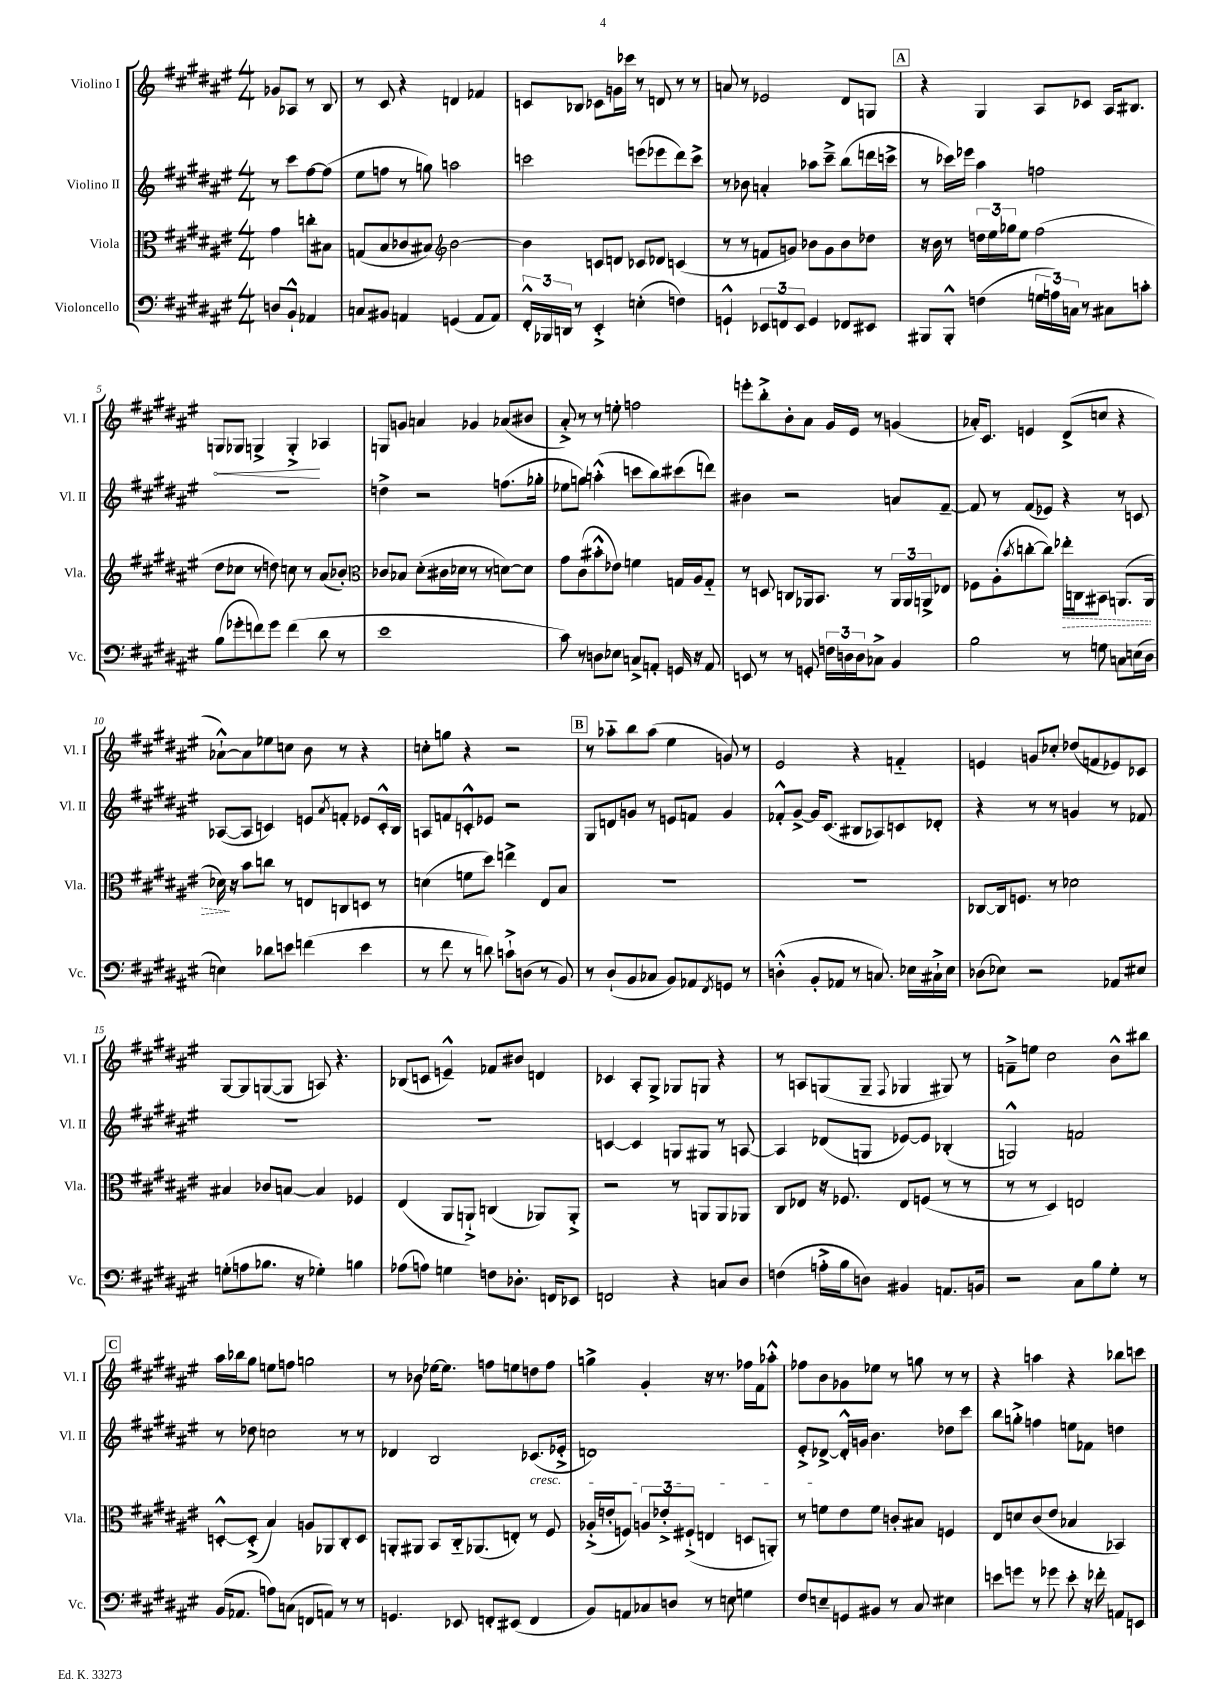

**kern	**kern	**dynam	**kern	**kern	**dynam
*part4	*part3	*part3	*part2	*part1	*part1
*staff4	*staff3	*staff3	*staff2	*staff1	*staff1
*I"Violoncello	*I"Viola	*	*I"Violino II	*I"Violino I	*
*I'Vc.	*I'Vla.	*	*I'Vl. II	*I'Vl. I	*
*clefF4	*clefC3	*	*clefG2	*clefG2	*
*k[f#c#g#d#a#e#]	*k[f#c#g#d#a#e#]	*	*k[f#c#g#d#a#e#]	*k[f#c#g#d#a#e#]	*
*M4/4	*M4/4	*	*M4/4	*M4/4	*
=	=	=	=	=	=
8Dn/L	4g#\	.	8r	8g-X/L	.
8BB`^^/J	.	.	8ccc#\L	8A-X/J	.
4AA-X/	8ccn'\L	.	[8ff#\	8r	.
.	8B#X\J	.	(8ff#\J]	8B/	.
=1	=1	=1	=1	=1	=1
8Cn/L	(8Gn/L	.	8ee#\L	8r	.
8BB#X/J	8B/	.	8ffn\J	8c#/	.
4AAn/	8c-X/	.	8r	4r	.
.	8B#X/J)	.	8ggn\)	.	.
*	*clefG2	*	*	*	*
(4GGn/	[2b\	.	2aan\	4dn/	.
8AA/L	.	.	.	4f-X/	.
8AA/J)	.	.	.	.	.
=2	=2	=2	=2	=2	=2
24FF#'^^/LL	4b\]	.	2cccn\	8cn/L	.
24BBB-X/	.	.	.	.	.
24DDn/JJ	.	.	.	.	.
8r	.	.	.	8B-X/J	.
4EE#'^/	8cn/L	.	.	8c-X\L	.
.	8dn/J	.	.	16gn\L	.
.	.	.	.	16ccc-X\JJ	.
(4En'\	8c-X/L	.	(8eeen\L	8r	.
.	8d-X/J	.	8eee-X\	8dn/	.
4Fn\)	(4cn/	.	8ddd#\)	8r	.
.	.	.	8ccc^\J	8r	.
=3	=3	=3	=3	=3	=3
4GGn`^^/	8r	.	8r	8an/	.
.	8r	.	8b-X\	8r	.
12EE-X/L	8fn/L	.	4an'/	2e-X/	.
12FFn/	.	.	.	.	.
.	8gn/J)	.	.	.	.
12EE-/J	.	.	.	.	.
4GG/	8b-X\L	.	8aa-X\L	.	.
.	8g\	.	8ccc#~^\J	.	.
8FF-X/L	8b-\	.	(8bb\L	8d#/L	.
8EE#X/J	8dd-X\J	.	16dddn\L	8Gn/J	.
.	.	.	16cccn^\JJ	.	.
!!LO:REH:place=s1:t=A
=4	=4	=4	=4	=4	=4
8BBB#X/L	16r	.	8r	4r	.
.	16b\	.	.	.	.
8BBB#'^^/J	8r	.	16ccc-X\LL)	.	.
.	.	.	16eee-X\JJ	.	.
(4Fn\	24ddn\LL	.	4aa#\	4G#/	.
.	24ee#\	.	.	.	.
.	24gg-X\J	.	.	.	.
.	8ee#\J	.	.	.	.
24Gn\LL	(2ff#\	.	2ffn\	8A#/L	.
24An\)	.	.	.	.	.
24Cn\JJ	.	.	.	.	.
8r	.	.	.	8c-X/J	.
8C#X\L	.	.	.	16A#/KL	.
.	.	.	.	8.B#X/J	.
8cn'\J	.	.	.	.	.
!!LO:LB:g=z
=5	=5	=5	=5	=5	=5
!	!	!	!	!	!LO:HP:b
(8B\L	8dd#\L	.	1r	8Gn/L	<
8g-X'\	8cc-X\J	.	.	8G-X/J	.
8fn\)	8r	.	.	4Gn^/	.
8g-\J	8ddn\)	.	.	.	.
(4f\	8ccn\	.	.	4G'^/	.
.	8r	.	.	.	.
8d#\	(8a#/L	.	.	4A-X/	[
8r	8b-X'/J)	.	.	.	.
=6	=6	=6	=6	=6	=6
*	*clefC3	*	*	*	*
1e#	8c-X/L	.	4ddn^\	8Gn/L	.
.	8B-X/J	.	.	8gn/J	.
.	(8d#'\L	.	2r	4an/	.
.	16c#X\L	.	.	.	.
.	16d-X\JJ	.	.	.	.
.	8r	.	.	4g-X/	.
.	8r	.	.	.	.
.	[8dn\L)	.	(8.ffn\L	(8a-X/L	.
.	8d\J]	.	.	8b#X/J	.
.	.	.	16gg-X'\Jk	.	.
=7	=7	=7	=7	=7	=7
8c#\)	8g#\L	.	8ee-X\L	8a#'^/)	.
8r	(8c#\	.	8ggn\J)	8r	.
8Dn\L	8b#X'^^\	.	(4aan'^^\	8r	.
8E-X\J	8e-X\J)	.	.	8een'\	.
8Cn^/L	4fn\	.	8cccn\L	2ffn\	.
8AAn'/J	.	.	8bb\)	.	.
16GGn/	16Gn/LL	.	(8ccc#X\	.	.
16r	16A#/J	.	.	.	.
8AA/	8G/J	.	8dddn\J)	.	.
=8	=8	=8	=8	=8	=8
8EEn/	8r	.	4b#X\	8eeen'\L	.
8r	8Dn/	.	.	8bb'^\	.
8r	8Cn/L	.	2r	8b'\	.
8GGn'/	16AA-X/k	.	.	8a#\J	.
.	8.BB/J	.	.	.	.
24Fn\LL	.	.	.	16g#/LL	.
24Dn\	.	.	.	.	.
.	.	.	.	16e#/JJ	.
24D\J	.	.	.	.	.
8C-X^\J	8r	.	.	8r	.
4BB/	24AA-/LL	.	8an/L	(4gn/	.
.	24AA-/	.	.	.	.
.	24AAn^/J	.	.	.	.
.	8E-X/J	.	[8f#~/J	.	.
=9	=9	=9	=9	=9	=9
2B\	8F-X\L	.	8f#/]	16a-X'/KL)	.
.	.	.	.	8.c#/J	.
.	(8A#'\	.	8r	.	.
.	8qb/	.	.	.	.
.	[8ccn'\	.	(8f#/L	4en/	.
.	8cc\J])	.	8e-X/J)	.	.
!	!	!LO:HP:b	!	!	!
8r	16ee-X'\LL	>	4r	(8d#^/L	.
.	16Cn\J	.	.	.	.
8Gn\	8BB#X\J	.	.	8ccn/J	.
8Cn\L	(8.AAn/L	.	8r	4r	.
(16En\L	.	.	8cn/	.	.
16D#\JJ	16AA/Jk	.	.	.	.
!!LO:LB:g=z
=10	=10	=10	=10	=10	=10
4En\)	16d-X\)	.	([8A-X/L	[8a-X`^^\L)	.
.	16r	]	.	.	.
.	8b\L	.	8A-/J]	8a-\]	.
8d-X\L	8ccn\J	.	4cn/)	8ee-X\	.
8en\J	8r	.	.	8ccn\J	.
(4fn\	8En/L	.	8en/L	8b\	.
.	.	.	8qa#/	.	.
.	8Cn/	.	8fn'/J	8r	.
4e\	8Dn/J	.	8e-X/L	4r	.
.	8r	.	16c'^^/L	.	.
.	.	.	16B/JJ	.	.
=11	=11	=11	=11	=11	=11
8r	(4dn\	.	8An/L	8ccn'\L	.
8f#\	.	.	8fn/	8ggn\J	.
8r	8fn\L	.	8cn'^^/	4r	.
8dn\)	8dd#\J)	.	8e-X/J	.	.
8cn`^\L	4een^\	.	2r	2r	.
(8Dn\J	.	.	.	.	.
8r	8E#/L	.	.	.	.
8BB/)	8B/J	.	.	.	.
!!LO:REH:place=s1:t=B
=12	=12	=12	=12	=12	=12
8r	1r	.	8G#/L	8r	.
(8D#`/L	.	.	8dn/	8aa-X\L	.
8BB/	.	.	8gn/J	8bb\	.
8C-X/J	.	.	8r	(8aa-\J	.
8BB/L)	.	.	8en/L	4ee#\	.
8AA-X/	.	.	8fn/J	.	.
8qFF#/	.	.	.	.	.
8GGn/J	.	.	4g/	8gn/)	.
8r	.	.	.	8r	.
=13	=13	=13	=13	=13	=13
(4Dn'^^\	1r	.	8f-X'^^/L	2e#/	.
.	.	.	[8g#^/J	.	.
8BB'/L	.	.	16g#/KL]	.	.
.	.	.	(8.c#/J	.	.
8AA-X/J	.	.	.	.	.
8r	.	.	8B#X/L	4r	.
8.Cn/)	.	.	8A-X/)	.	.
.	.	.	8cn/	4fn/	.
16E-X\LL	.	.	.	.	.
16C#X`^\	.	.	8d-X'/J	.	.
16E-\JJ	.	.	.	.	.
=14	=14	=14	=14	=14	=14
(8D-X\L	[8C-X/L	.	4r	4en/	.
8E-X\J)	16C-/k]	.	.	.	.
.	8.Fn/J	.	.	.	.
2r	.	.	8r	8gn/L	.
.	8r	.	8r	8cc-X'/J	.
.	2d-X\	.	4gn/	(8dd-X/L	.
.	.	.	.	8fn/	.
8AA-X/L	.	.	8r	8e-X/)	.
8E#X/J	.	.	8f-X/	8c-X/J	.
!!LO:LB:g=z
=15	=15	=15	=15	=15	=15
(8Gn'\L	4B#X/	.	1r	[8G#/L	.
8An\	.	.	.	8G#/]	.
8.B-X\J	8c-X/L	.	.	([8Gn/	.
.	[8Bn/J	.	.	8G/J]	.
16r	.	.	.	.	.
4G-X'\)	4B/]	.	.	8An/)	.
.	.	.	.	4.r	.
4Bn\	4F-X/	.	.	.	.
=16	=16	=16	=16	=16	=16
(8A-X\L	(4E#/	.	1r	(8B-X/L	.
8An\J)	.	.	.	8cn/J	.
4Gn\	8AA#/L	.	.	4en~^^/)	.
.	8AAn`^/J)	.	.	.	.
8Fn\L	(4Cn/	.	.	8f-X/L	.
8.D-X'\J	.	.	.	8b#X/J	.
.	8AA-X/L)	.	.	4dn/	.
16FFn/KL	.	.	.	.	.
8EE-X/J	8AA-'^/J	.	.	.	.
=17	=17	=17	=17	=17	=17
2FFn/	2r	.	[4cn/	4c-X/	.
.	.	.	4c/]	8A#'/L	.
.	.	.	.	8G#^/J	.
4r	8r	.	8Gn/L	8G-X/L	.
.	8AAn/L	.	8G#X/J	8Gn/J	.
8Cn/L	8AA/	.	8r	4r	.
8D#/J	8AA-X/J	.	[8An/	.	.
=18	=18	=18	=18	=18	=18
(4Fn\	8C#/L	.	4A/]	8r	.
.	8E-X/J	.	.	8An/L	.
16An'^\LL	16r	.	(8d-X/L	(8Gn/	.
16B\J	8.F-X/	.	.	.	.
8Dn\J)	.	.	8Gn/J	8G~/J	.
.	.	.	.	8qqF#/	.
4BB#X/	8E-/L	.	[8e-X/L)	4G-X/	.
.	(8Fn/J	.	8e-/J]	.	.
8.AAn/L	8r	.	(4B-X'/	8G#X/)	.
.	8r	.	.	8r	.
16BBn/Jk	.	.	.	.	.
=19	=19	=19	=19	=19	=19
2r	8r	.	2Gn^^/)	8fn~^\L	.
.	8r	.	.	8een\J	.
.	4D#/)	.	.	2cc#\	.
8C#\L	2En/	.	2fn/	.	.
8B\	.	.	.	.	.
8G#'\J	.	.	.	8b^^\L	.
8r	.	.	.	8bb#X\J	.
!!LO:LB:g=z
!!LO:REH:place=s1:t=C
=20	=20	=20	=20	=20	=20
(16BB/KL	[8Dn'^^/L	.	8r	16aa#\LL	.
8.AA-X/J	.	.	.	16bb-X\J	.
.	(8D'^/J]	.	8dd-X\	8gg#\J	.
8An\L)	4B/)	.	2ccn\	8een\L	.
(8Cn\J	.	.	.	8ffn\J	.
8FFn/L	8An/L	.	.	2ggn\	.
8AAn/J)	8AA-X/	.	.	.	.
8r	8C#'/	.	8r	.	.
8r	8D/J	.	8r	.	.
=21	=21	=21	=21	=21	=21
4.GGn/	8AAn'/L	.	4d-X/	8r	.
.	8AA#X/J	.	.	8b-X\	.
.	8BB/L	.	2B/	[16ee-X\KL	.
.	.	.	.	8.ee-\J]	.
8EE-X/	16C#/k	.	.	.	.
.	(8.AA-X/	.	.	.	.
8FFn'/L	.	.	.	8ffn\L	.
(8EE#X/J	8En'/J)	.	.	8een\	.
!	!	!	!LO:TX:b:i:t=cresc.	!	!
4FF/	8r	.	(8.c-X/L	8ddn\	.
.	8F#/	.	.	8ff\J	.
.	.	.	16e-X'^/Jk	.	.
=22	=22	=22	=22	=22	=22
8BB/L)	(16A-X'^/LL	.	1dn)	4ggn^\	.
.	16en'/J	.	.	.	.
8AAn/	8Fn/J)	.	.	.	.
8C-X/	12An/L	.	.	4g#'/	.
.	12e-X'^/	.	.	.	.
8Dn/J	.	.	.	.	.
.	(12F#X`^/J	.	.	.	.
8r	4En/	.	.	16r	.
.	.	.	.	8.r	.
8En\	.	.	.	.	.
4Gn\	8Dn/L	.	.	16ff-X\LL	.
.	.	.	.	16f#\J	.
.	8AAn'/J)	.	.	8aa-X'^^\J	.
=23	=23	=23	=23	=23	=23
8F#/L	8r	.	8e#'^/L	8ff-X\L	.
8En~/	8fn\L	.	[8d-X^/J	8b\	.
8GGn/	8e#\	.	16d-'^^/LL]	8g-X\	.
.	.	.	16gn/JJ	.	.
8BB#X/J	8f\J	.	4.b\	8ee-X\J	.
8r	8cn'/L	.	.	8r	.
8C#/	8B#X/J	.	.	8ggn\	.
4E#X\	4Fn/	.	8dd-X\L	8r	.
.	.	.	8ccc#\J	8r	.
=24	=24	=24	=24	=24	=24
8en\L	8E#/L	.	8bb\L	4r	.
8gn\J	8dn/	.	8ggn'^\J	.	.
8r	(8c#/	.	4ffn\	4aan\	.
8g-X\	8e#/J	.	.	.	.
8e'\	4B-X/	.	8een\L	4r	.
16r	.	.	8f-X\J	.	.
16f-X'\	.	.	.	.	.
8AAn/L	4BB-X/)	.	4ddn\	8bb-X\L	.
8EEn/J	.	.	.	8cccn\J	.
==	==	==	==	==	==
*-	*-	*-	*-	*-	*-
